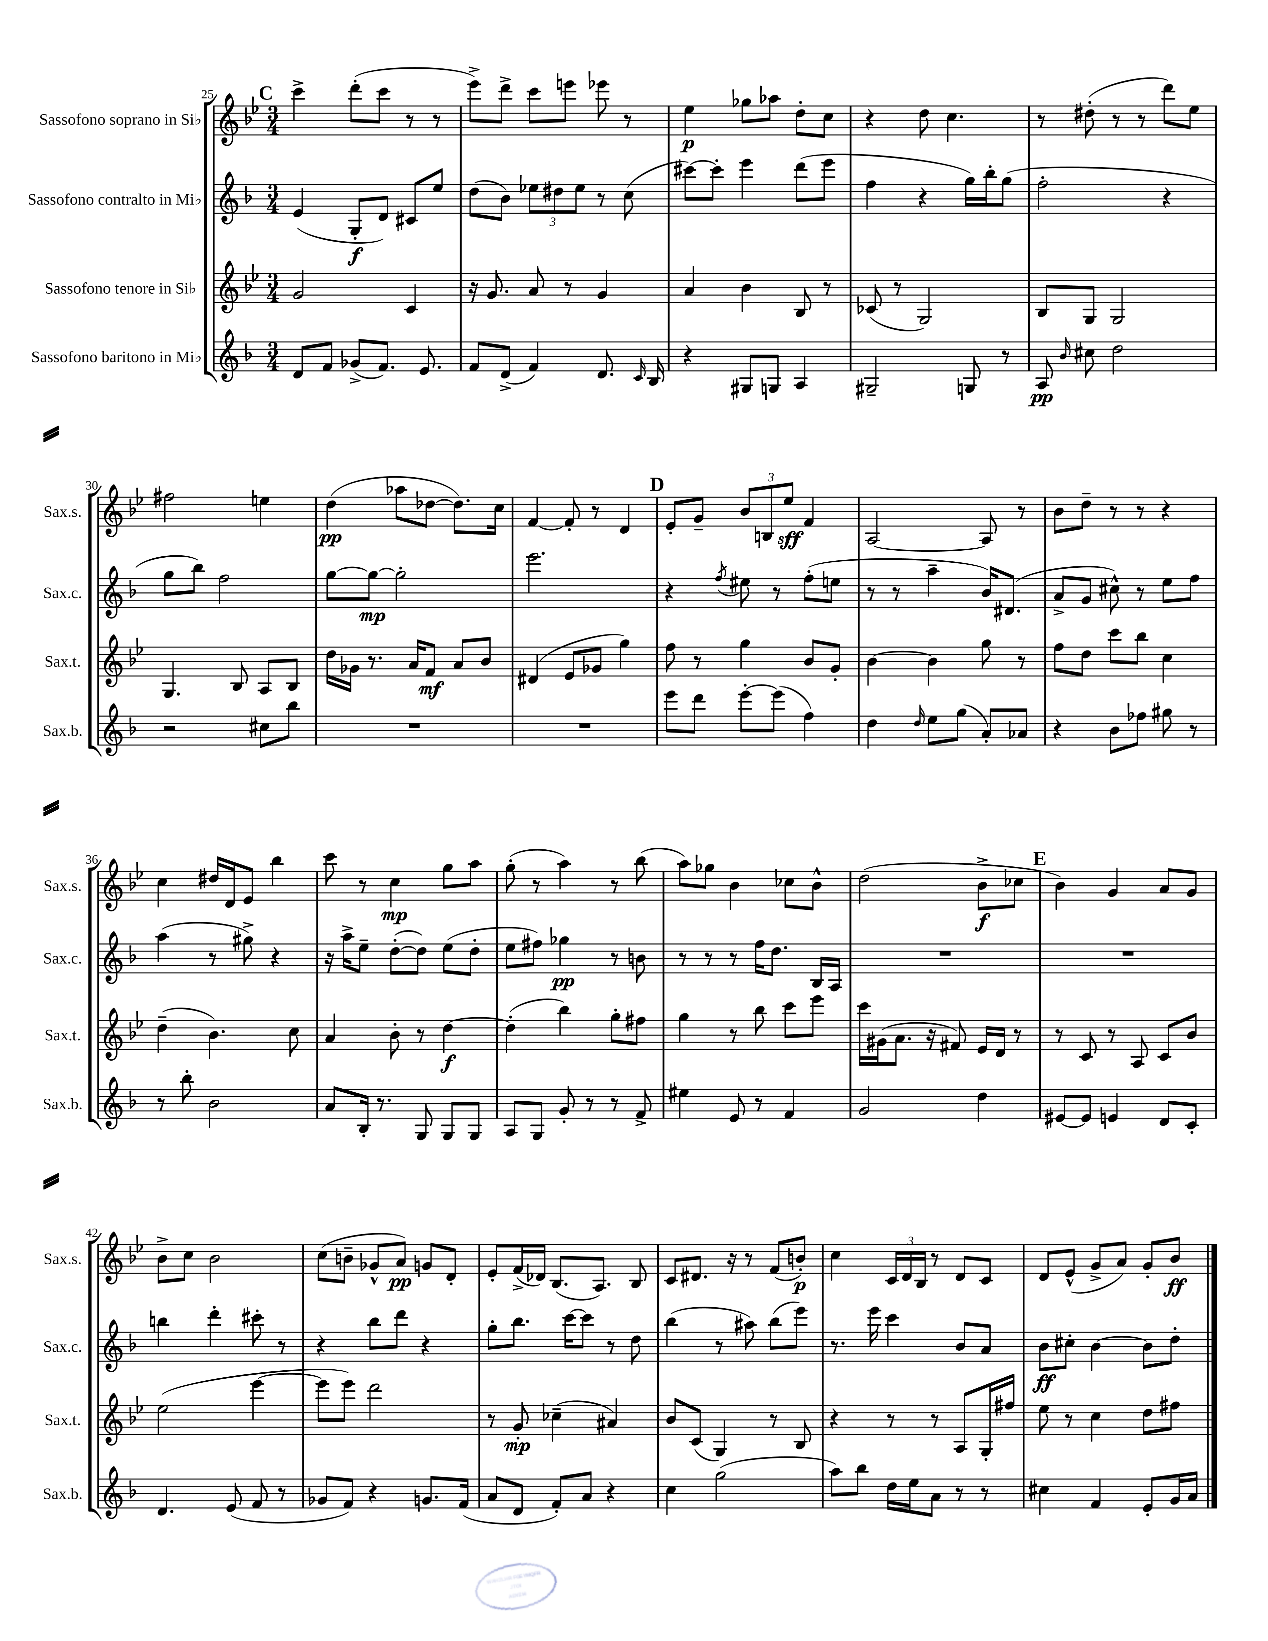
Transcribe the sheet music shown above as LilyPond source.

<<
\new StaffGroup <<
\new Staff = "s0" \with { instrumentName = "Sassofono soprano in Sib" shortInstrumentName = "Sax.s." } {
    \clef treble \key bes \major \numericTimeSignature \time 3/4
    \autoBeamOff \mark \markup { \bold "C" } c'''4-> d'''8[-.( c'''8] r8 r8 |
    ees'''8[->) d'''8]-> c'''8[ e'''8] ees'''8 r8 |
    ees''4\p ges''8[ aes''8] d''8[-. c''8] |
    r4 d''8 c''4. |
    r8 dis''8-.( r8 r8 d'''8[) ees''8] |
    fis''2 e''4 |
    d''4\pp( aes''8[ des''8]~ des''8.[) c''16] |
    f'4~ f'8-. r8 d'4 |
    \mark \markup { \bold "D" } ees'8[-. g'8]-- \tuplet 3/2 { bes'8[ b8 ees''8]\sff } f'4 |
    a2~ a8 r8 |
    bes'8[ d''8]-- r8 r8 r4 |
    c''4 dis''16[ d'16 ees'8] bes''4 |
    c'''8 r8 c''4\mp g''8[ a''8] |
    g''8-.( r8 a''4) r8 bes''8( |
    a''8[) ges''8] bes'4 ces''8[ bes'8]-^ |
    d''2( bes'8[->\f ces''8] |
    \mark \markup { \bold "E" } bes'4) g'4 a'8[ g'8] |
    bes'8[-> c''8] bes'2 |
    c''8[( b'8]-- ges'8[-^ a'8]\pp) g'8[ d'8]-. |
    ees'8[-. f'16->( des'16]) bes8.[( a8.]) bes8 |
    c'8[ dis'8.] r16 r8 f'8[( b'8]-.\p) |
    c''4 \tuplet 3/2 { c'16[ d'16 bes16] } r8 d'8[ c'8] |
    d'8[ ees'8]-^( g'8[-> a'8]) g'8[-. bes'8]\ff \bar "|." |
}
\new Staff = "s1" \with { instrumentName = "Sassofono contralto in Mib" shortInstrumentName = "Sax.c." } {
    \clef treble \key f \major \numericTimeSignature \time 3/4
    \autoBeamOff \mark \markup { \bold "C" } e'4( g8[-.\f d'8]) cis'8[ e''8] |
    d''8[( bes'8]) \tuplet 3/2 { ees''8[ dis''8 ees''8] } r8 c''8( |
    cis'''8[~) cis'''8]-. e'''4 d'''8[( e'''8] |
    f''4 r4 g''16[) bes''16-. g''8]( |
    f''2-. r4 |
    g''8[ bes''8]) f''2 |
    g''8[~ g''8]~\mp g''2-. |
    e'''2. |
    \mark \markup { \bold "D" } r4 \acciaccatura { f''8 } eis''8 r8 f''8[-.( e''8] |
    r8 r8 a''4-- bes'16[) dis'8.]( |
    a'8[-> g'8] cis''8-^) r8 e''8[ f''8] |
    a''4( r8 gis''8->) r4 |
    r16 a''16[-> e''8]-- d''8[~-.( d''8]) e''8[( d''8]-. |
    e''8[ fis''8]) ges''4\pp r8 b'8 |
    r8 r8 r8 f''16[ d''8.] bes16[ a16] |
    R2. |
    \mark \markup { \bold "E" } R2. |
    b''4 d'''4-. cis'''8-. r8 |
    r4 bes''8[ d'''8] r4 |
    g''8[-. bes''8.] c'''16[~ c'''8] r8 d''8 |
    bes''4( r8 ais''8) bes''8[( e'''8]) |
    r8. e'''16 c'''4 bes'8[ a'8] |
    bes'8[\ff cis''8]-. bes'4~ bes'8[ d''8]-. \bar "|." |
}
\new Staff = "s2" \with { instrumentName = "Sassofono tenore in Sib" shortInstrumentName = "Sax.t." } {
    \clef treble \key bes \major \numericTimeSignature \time 3/4
    \autoBeamOff \mark \markup { \bold "C" } g'2 c'4 |
    r16 g'8. a'8 r8 g'4 |
    a'4 bes'4 bes8 r8 |
    ces'8( r8 g2) |
    bes8[ g8] g2 |
    g4. bes8 a8[ bes8] |
    d''16[ ges'16] r8. a'16[ f'8]\mf a'8[ bes'8] |
    dis'4( ees'8[ ges'8] g''4) |
    \mark \markup { \bold "D" } f''8 r8 g''4 bes'8[ g'8]-. |
    bes'4~ bes'4 g''8 r8 |
    f''8[ d''8] c'''8[ bes''8] c''4 |
    d''4--( bes'4.) c''8 |
    a'4 bes'8-. r8 d''4~\f |
    d''4-.( bes''4) g''8[-. fis''8] |
    g''4 r8 bes''8 c'''8[ ees'''8] |
    c'''16[ gis'16( a'8.] r16 fis'8) ees'16[ d'16] r8 |
    \mark \markup { \bold "E" } r8 c'8 r8 a8 c'8[ bes'8] |
    ees''2( ees'''4~ |
    ees'''8[ ees'''8]) d'''2 |
    r8 g'8-.\mp ces''4--( ais'4) |
    bes'8[ c'8]( g4) r8 bes8 |
    r4 r8 r8 a8[ g16-. fis''16] |
    ees''8 r8 c''4 d''8[ fis''8] \bar "|." |
}
\new Staff = "s3" \with { instrumentName = "Sassofono baritono in Mib" shortInstrumentName = "Sax.b." } {
    \clef treble \key f \major \numericTimeSignature \time 3/4
    \autoBeamOff \mark \markup { \bold "C" } d'8[ f'8] ges'8[->( f'8.]) e'8. |
    f'8[ d'8]->( f'4) d'8. \grace { c'16 } bes16 |
    r4 gis8[ g8] a4 |
    gis2-- g8 r8 |
    a8\pp \grace { bes'16 } cis''8 d''2 |
    r2 cis''8[ bes''8] |
    R2. |
    R2. |
    \mark \markup { \bold "D" } e'''8[ d'''8] e'''8[~-. e'''8]( f''4) |
    d''4 \grace { d''16 } e''8[ g''8]( a'8[-.) aes'8] |
    r4 bes'8[ fes''8] gis''8 r8 |
    r8 bes''8-. bes'2 |
    a'8[ bes16]-. r8. g8 g8[ g8] |
    a8[ g8] g'8-. r8 r8 f'8-> |
    eis''4 e'8 r8 f'4 |
    g'2 d''4 |
    \mark \markup { \bold "E" } eis'8[~ eis'8] e'4 d'8[ c'8]-. |
    d'4. e'8( f'8 r8 |
    ges'8[ f'8]) r4 g'8.[ f'16]( |
    a'8[ d'8] f'8[-.) a'8] r4 |
    c''4 g''2( |
    a''8[) bes''8] d''16[ e''16 a'8] r8 r8 |
    cis''4 f'4 e'8[-. g'16 a'16] \bar "|." |
}
>>
>>
\layout { \context { \Score currentBarNumber = #25 } }
